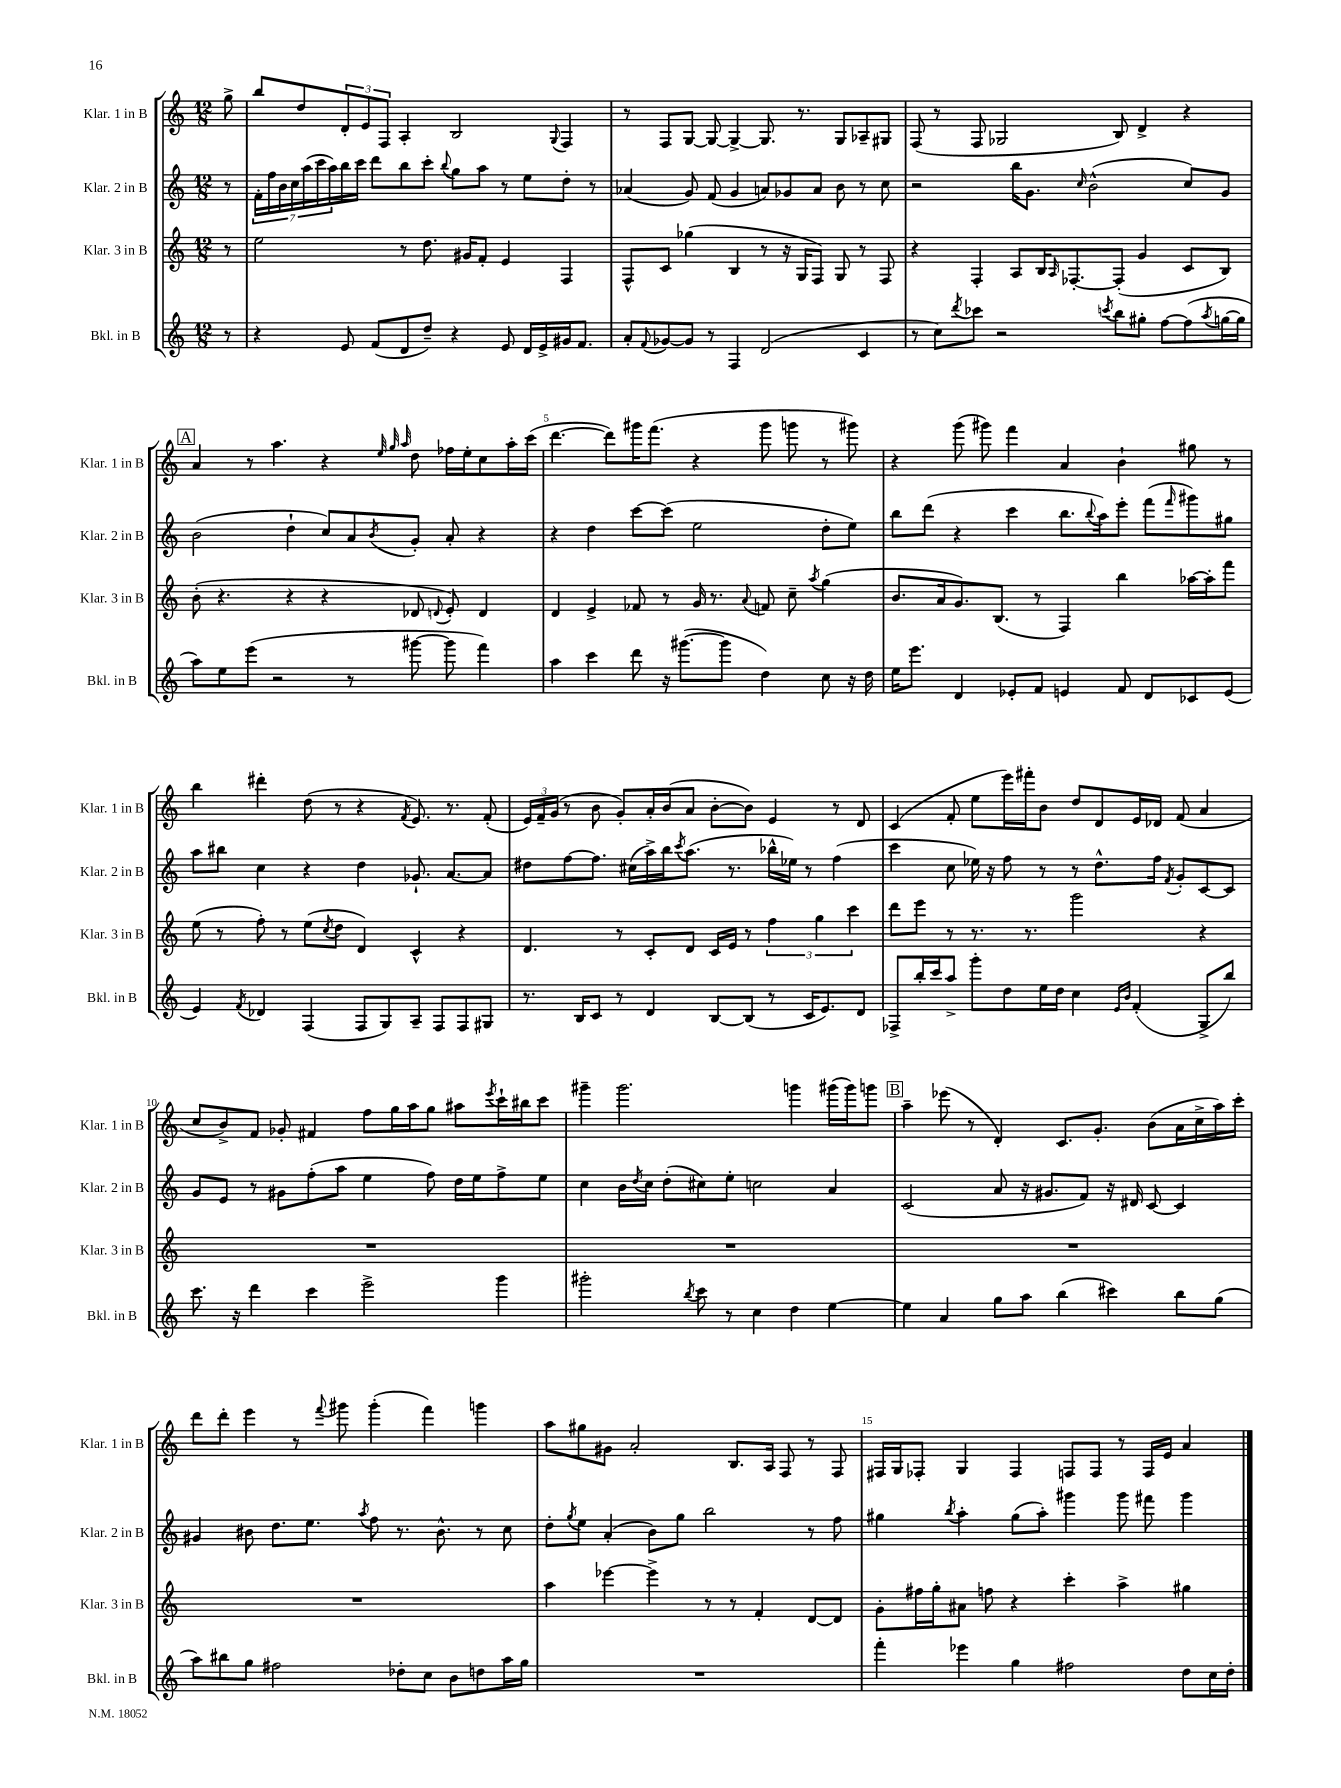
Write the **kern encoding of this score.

**kern	**kern	**kern	**kern
*part4	*part3	*part2	*part1
*staff4	*staff3	*staff2	*staff1
*I"Bkl. in B	*I"Klar. 3 in B	*I"Klar. 2 in B	*I"Klar. 1 in B
*I'Bkl. in B	*I'Klar. 3 in B	*I'Klar. 2 in B	*I'Klar. 1 in B
*clefG2	*clefG2	*clefG2	*clefG2
*k[]	*k[]	*k[]	*k[]
*M12/8	*M12/8	*M12/8	*M12/8
=	=	=	=
8r	8r	8r	8gg^\
=1	=1	=1	=1
4r	2ee\	28f'\LL	8bb/L
.	.	28ff\	.
.	.	28b\	.
.	.	28cc\	.
.	.	.	8dd/
.	.	(28aa\	.
.	.	28ccc\	.
.	.	28aa\)	.
8e/	.	16bb\	12d'/
.	.	16ccc\JJ	.
.	.	.	12e/
(8f/L	.	8ddd\L	.
.	.	.	12F/J
8d/	8r	8bb\	4A'/
8dd~/J)	8.dd\	8ccc'\J	.
.	.	8qqbb/	.
4r	.	8gg\L	2B/
.	16g#X/KL	.	.
.	8f'/J	8aa\J	.
8e/	4e/	8r	.
16d/LL	.	8ee\L	.
16e^/	.	.	.
.	.	.	8qqG/
16g#X/J	4F/	8dd'\J	4F/
8.f/J	.	.	.
.	.	8r	.
=2	=2	=2	=2
8a'/L	8F^^/L	(4a-X/	8r
8qqf/	.	.	.
[8g-X/	8c/J	.	8F/L
8g-/J]	(4gg-X\	8g/)	[8G/J
8r	.	(8f/	8G/_
4F/	4B/	4g/	4G^/_
(2d/	8r	8an/L)	8.G/]
.	16r	8g-X/	.
.	16G/KL	.	8.r
.	8F/J)	8a/J	.
.	8G/	8b\	8G/L
4c/	8r	8r	8A-X~/
.	8F/	8cc\	8G#X/J
=3	=3	=3	=3
8r	4r	2r	(8F/
8cc\L)	.	.	8r
8qddd/	.	.	.
8ccc-X\J	4F'/	.	8F/
2r	.	.	2G-X/
.	8A/L	16bb\KL	.
.	.	8.g\J	.
.	16B/K	.	.
.	16qqA/	.	.
.	[8.F-X'/	.	.
.	.	16qqcc/	.
.	.	(2b^^\	.
8qcccn/	.	.	.
8bb\L	(8F-'/J]	.	8B/)
8gg#X'\J	4g/	.	4d^/
[8ff\L	.	.	.
(8ff\]	8c/L	8cc/L)	4r
8qaa/	.	.	.
[16ggn\L	8B/J)	8g/J	.
16gg\JJ]	.	.	.
!!LO:LB:g=z
!!LO:REH:place=s1:t=A
=4	=4	=4	=4
8aa\L)	(8b'\	(2b\	4a/
8ee\	4.r	.	.
(8eee\J	.	.	8r
2r	.	.	4.aa\
.	4r	4dd`\	.
.	4r	8cc/L)	4r
8r	.	8a/	.
.	.	.	32qqee/
.	.	.	32qqgg/
.	.	8qb/	32qqaa/
[8ggg#X\	8d-X/	8g'/J	8dd\
.	8qqdn/	.	.
8ggg#\]	8e'/)	8a'/	16ff-X\LL
.	.	.	16ee'\J
4fff\)	4d/	4r	8cc\
.	.	.	16aa'\L
.	.	.	(16ccc\JJ
=5	=5	=5	=5
4aa\	4d/	4r	[4.ddd\
4ccc\	4e^/	4dd\	.
.	.	.	8ddd\L])
8ddd\	8f-X/	[8ccc\L	16ggg#X\K
.	.	.	(8.fff\J
16r	8r	(8ccc\J]	.
([8.ggg#X\L	.	.	.
.	16g/	2ee\	4r
.	8.r	.	.
8ggg#\J]	.	.	.
.	8qqa/	.	.
4dd\)	8fn/	.	8ggg#\
.	8cc~\	.	8gggn\
.	8qaa/	.	.
8cc\	(4gg\	8dd'\L	8r
16r	.	8ee\J)	8ggg#X\)
16dd\	.	.	.
=6	=6	=6	=6
16ee\KL	8.b/L	8bb\L	4r
8.eee\J	.	.	.
.	.	(8ddd\J	.
.	16a/k	.	.
4d/	8.g/)	4r	(8ggg\
.	.	.	8ggg#X\)
.	(8.B/J	.	.
8e-X'/L	.	4ccc\	4fff\
8f/J	8r	.	.
4en/	4F/)	8.bb\L	4a/
.	.	8qqbb/	.
.	.	16aa\k)	.
8f/	4bb\	8eee'\J	4b`\
8d/L	.	(8fff\L	.
.	.	16qqfff/	.
8c-X/	[16aa-X\LL	8ggg#X\)	8gg#X\
.	16aa-'\J]	.	.
(8e/J	8fff\J	8gg#X\J	8r
!!LO:LB:g=z
=7	=7	=7	=7
4e/)	(8ee\	8aa\L	4bb\
.	8r	8bb#X\J	.
8qf/	.	.	.
4d-X/	8ff'\)	4cc\	4ddd#X'\
.	8r	.	.
(4F/	(8ee\L	4r	(8dd\
.	8qcc/	.	.
.	8dd\J	.	8r
8F/L	4d/)	4dd\	4r
8G/)	.	.	.
.	.	.	8qf/
8A~/J	4c^^/	8.g-X`/	8.e/)
8F/L	.	.	.
.	.	[8.a/L	8.r
8F/	4r	.	.
8G#X/J	.	8a/J]	(8f'/
=8	=8	=8	=8
8.r	4.d/	8dd#X\L	24e/LL)
.	.	.	24f~/
.	.	.	(24g/JJ
.	.	[8ff\	8r
16B/KL	.	.	.
8c/J	.	8.ff\J]	8b\
8r	8r	.	8g'/L)
.	.	(16cc#X\LL	.
4d/	8c'/L	16aa^\)	16a'/L
.	.	16bb\J	(16b/J
.	.	8qccc/	.
.	8d/J	(8.aa\J	8a/J
[8B/L	16c/LL	.	[8b'\L
.	16e/JJ	8.r	.
(8B/J]	8r	.	8b\J])
8r	6ff\	16bb-X^^\LL	4e/
.	.	16ee-X\JJ)	.
16c/KL	.	8r	.
.	6gg\	.	.
8.e/)	.	.	.
.	.	(4ff\	8r
.	6ccc\	.	.
8d/J	.	.	8d/
=9	=9	=9	=9
8F-X^/L	8ddd\L	4ccc\	(4c/
16bb'/L	8eee\J	.	.
16ccc/J	.	.	.
8aa^/J	8r	8cc\	8f'/
8ggg'\L	8.r	16ee-X\)	8ee\L
.	.	16r	.
8dd\	.	8ff\	16eee\L)
.	8.r	.	16fff#X'\J
16ee\L	.	8r	8b\J
16dd\JJ	.	.	.
4cc\	2ggg\	8r	8dd/L
.	.	8.dd^^\L	8d/
16qqe/LL	.	.	.
16qqb/JJ	.	.	.
(4f'/	.	.	16e/L
.	.	16ff\Jk	16d-X/JJ
.	.	8qf/	.
.	.	8g'/L	(8f/
8G^/L	4r	[8c/	4a/
8bb/J)	.	8c/J]	.
!!LO:LB:g=z
=10	=10	=10	=10
8.ccc\	1.r	8g/L	8cc/L
.	.	8e/J	8b^/)
16r	.	.	.
4ddd\	.	8r	8f/J
.	.	8g#X\L	8g-X'/
4ccc\	.	(8ff'\	4f#X/
.	.	8aa\J	.
2eee^\	.	4ee\	8ff\L
.	.	.	16gg\L
.	.	.	16aa\J
.	.	8ff\)	8gg\J
.	.	16dd\LL	8aa#X\L
.	.	16ee\J	.
.	.	.	8qeee/
4ggg\	.	8ff^\	16ccc`\L
.	.	.	16bb#X\J
.	.	8ee\J	8ccc\J
=11	=11	=11	=11
2ggg#X'\	1.r	4cc\	4ggg#X~\
.	.	16b\LL	2.ggg#\
.	.	8qdd/	.
.	.	16cc\JJ	.
.	.	(8dd'\L	.
8qbb/	.	.	.
8ccc\	.	8cc#X\)	.
8r	.	8ee'\J	.
4cc\	.	2ccn\	.
4dd\	.	.	4gggn\
[4ee\	.	4a/	(16ggg#X\LL
.	.	.	16ggg#\J)
.	.	.	8gggn\J
!!LO:REH:place=s1:t=B
=12	=12	=12	=12
4ee\]	1.r	(2c/	4aa~\
4a/	.	.	(8eee-X\
.	.	.	8r
8gg\L	.	8a/	4d'/)
8aa\J	.	16r	.
.	.	8.g#X/L	.
(4bb\	.	.	8.c/L
.	.	8f/J)	.
.	.	.	8.g'/J
4ccc#X\)	.	16r	.
.	.	16d#X/	.
.	.	[8c/	(8b\L
8bb\L	.	4c/]	16a\L
.	.	.	16cc^\
(8gg\J	.	.	16aa\)
.	.	.	16ccc'\JJ
!!LO:LB:g=z
=13	=13	=13	=13
8aa\L)	1.r	4g#X/	8ddd\L
8bb#X\	.	.	8ddd'\J
8gg\J	.	8b#X\	4eee\
2ff#X\	.	8.dd\L	.
.	.	.	8r
.	.	8.ee\J	.
.	.	.	8qqfff/
.	.	.	8ggg#X\
.	.	8qaa/	.
.	.	8ff\	(4ggg#'\
8dd-X'\L	.	8.r	.
8cc\J	.	.	4fff\)
.	.	8.b#^^\	.
8b\L	.	.	.
8ddn\	.	8r	4gggn\
16aa\L	.	8cc\	.
16gg\JJ	.	.	.
=14	=14	=14	=14
1.r	4aa\	8dd'\L	8aa\L
.	.	8qgg/	.
.	.	8ee\J	8gg#X\
.	[4eee-X\	(4a'/	8g#X\J
.	.	.	2a'/
.	4eee-^\]	8b\L)	.
.	.	8gg\J	.
.	8r	2bb\	.
.	8r	.	8.B/L
.	4f'/	.	.
.	.	.	16A/Jk
.	.	.	8F/
.	[8d/L	8r	8r
.	8d/J]	8ff\	8F/
=15	=15	=15	=15
4fff'\	8g'\L	4gg#X\	16F#X/LL
.	.	.	16G/J
.	16ff#X\L	.	8F-X'/J
.	16gg'\J	.	.
.	.	8qbb/	.
4eee-X\	8a#X\J	4aa'\	4G/
.	8ffn\	.	.
4gg\	4r	(8gg#\L	4F-/
.	.	8aa'\J)	.
2ff#X\	4ccc'\	4ggg#X\	8Fn/L
.	.	.	8F/J
.	4aa^\	8ggg#\	8r
.	.	8fff#X\	16F/LL
.	.	.	16e/JJ
8dd\L	4gg#X\	4ggg#\	4a/
16cc\L	.	.	.
16dd'\JJ	.	.	.
==	==	==	==
*-	*-	*-	*-
